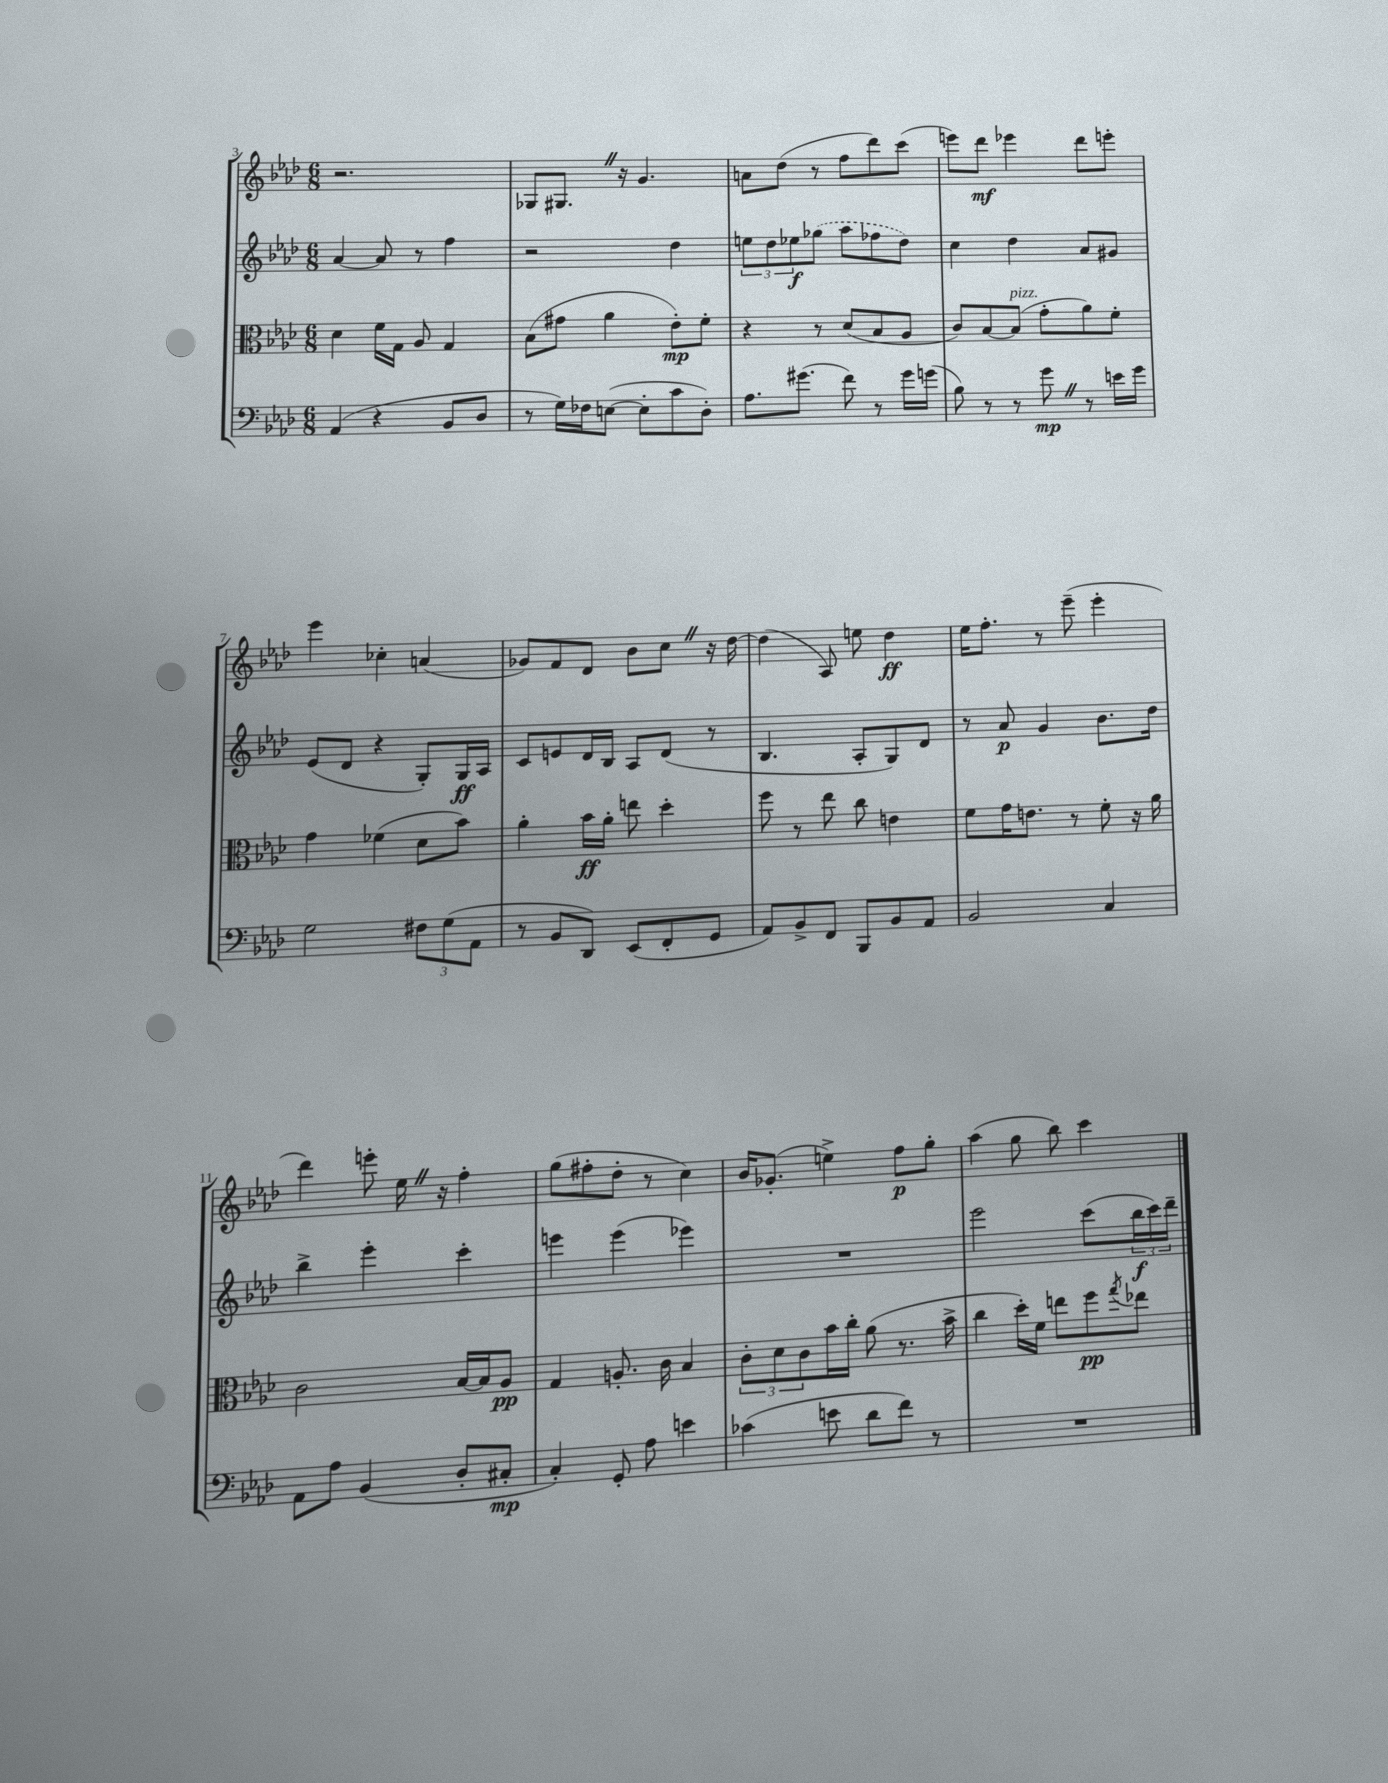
<<
\new StaffGroup <<
\new Staff = "s0" {
    \clef treble \key aes \major \numericTimeSignature \time 6/8
    r2. |
    ges8 gis8. \once \override BreathingSign.text = \markup { \musicglyph "scripts.caesura.straight" } \breathe r16 g'4. |
    a'8 des''8( r8 f''8 des'''8) c'''8( |
    e'''8) des'''8\mf ees'''4 des'''8 e'''8-. |
    ees'''4 ces''4-. a'4( |
    ges'8) f'8 des'8 bes'8 c''8 \once \override BreathingSign.text = \markup { \musicglyph "scripts.caesura.straight" } \breathe r16 des''16~ |
    des''4( aes8) e''8 des''4\ff |
    ees''16 f''8.-. r8 ees'''8--( ees'''4-. |
    des'''4) e'''8-. ees''16 \once \override BreathingSign.text = \markup { \musicglyph "scripts.caesura.straight" } \breathe r16 f''4-. |
    g''8( fis''8-. des''8-. r8 c''4) |
    bes'16 ges'8.-.( e''4->) f''8\p g''8-. |
    aes''4( g''8 bes''8) c'''4 \bar "|." |
}
\new Staff = "s1" {
    \clef treble \key aes \major \numericTimeSignature \time 6/8
    aes'4~ aes'8 r8 f''4 |
    r2 des''4 |
    \tuplet 3/2 { e''8 des''8 ees''8\f } \once \slurDashed ges''8( aes''8 fes''8 des''8) |
    c''4 des''4 aes'8 gis'8 |
    ees'8( des'8 r4 g8-.) g16\ff aes16 |
    c'8 e'8 des'16 bes16 aes8 des'8( r8 |
    bes4. aes8-. g8) des'8 |
    r8 aes'8\p g'4 bes'8. des''16 |
    bes''4-> ees'''4-. c'''4-. |
    e'''4 e'''4( ees'''4) |
    R2. |
    ees'''2 c'''8( \tuplet 3/2 { bes''16\f c'''16) des'''16-- } \bar "|." |
}
\new Staff = "s2" {
    \clef alto \key aes \major \numericTimeSignature \time 6/8
    des'4 f'16 g16 aes8 g4 |
    bes8( gis'8 aes'4 ees'8-.\mp) f'8-. |
    r4 r8 des'8( bes8 aes8 |
    c'8) bes8~ bes8^\markup { \italic "pizz." }( g'8-. aes'8) f'8-. |
    g'4 fes'4( des'8 bes'8) |
    aes'4-. bes'16\ff aes'16-. e''8 des''4-. |
    f''8 r8 ees''8 c''8 e'4 |
    f'8 g'16 e'8. r8 f'8-. r16 aes'16 |
    c'2 bes16~ bes16 aes8\pp |
    g4 a8.-. c'16 bes4 |
    \tuplet 3/2 { c'8-. des'8 c'8 } bes'16 c''16-. aes'8( r8. bes'16-> |
    c''4 des''16-.) f'16 e''8 f''8\pp \acciaccatura { g''8 } ees''8 \bar "|." |
}
\new Staff = "s3" {
    \clef bass \key aes \major \numericTimeSignature \time 6/8
    aes,4( r4 bes,8 des8 |
    r8 g16) fes16 e8~( e8-. c'8 des8-.) |
    aes8. gis'8.( f'8) r8 gis'16 g'16( |
    bes8) r8 r8 g'8\mp \once \override BreathingSign.text = \markup { \musicglyph "scripts.caesura.straight" } \breathe r8 e'16 g'16 |
    g2 \tuplet 3/2 { fis8 g8( aes,8 } |
    r8 bes,8 des,8) ees,8( f,8-. g,8 |
    aes,8) bes,8-> f,8 bes,,8 bes,8 aes,8 |
    bes,2 c4 |
    aes,8 aes8 bes,4( des8-. cis8-.\mp |
    c4-.) g,8-. aes8 e'4 |
    ces'4( e'8 des'8 f'8) r8 |
    R2. \bar "|." |
}
>>
>>
\layout { \context { \Score currentBarNumber = #3 } }
